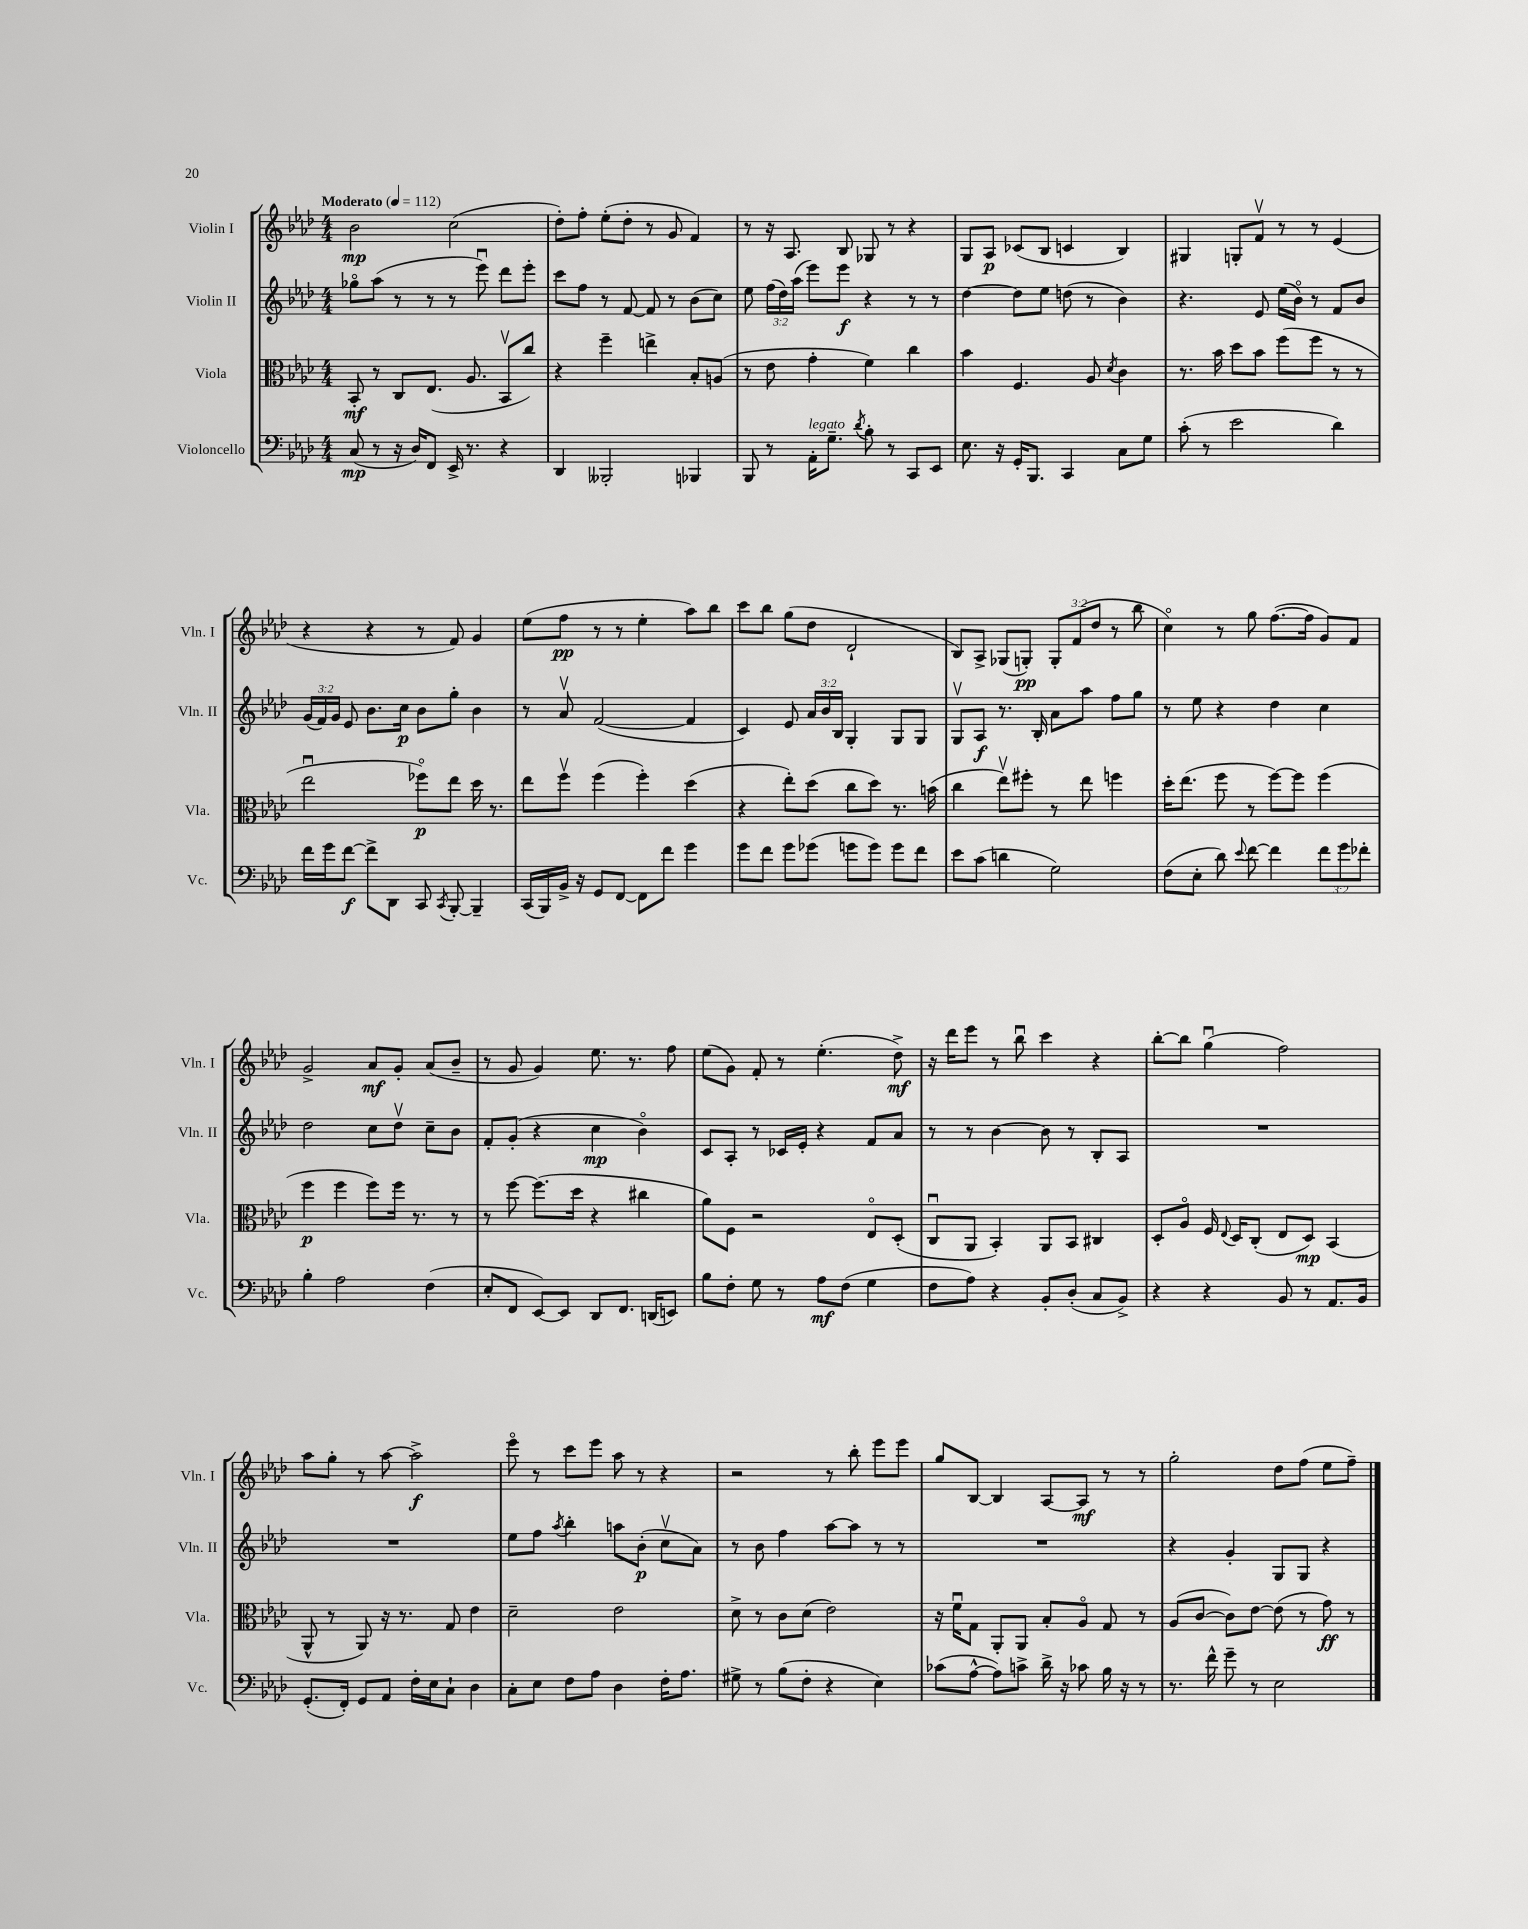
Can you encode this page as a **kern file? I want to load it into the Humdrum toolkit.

**kern	**kern	**kern	**kern
*staff4	*staff3	*staff2	*staff1
*clefF4	*clefC3	*clefG2	*clefG2
*k[b-e-a-d-]	*k[b-e-a-d-]	*k[b-e-a-d-]	*k[b-e-a-d-]
*M4/4	*M4/4	*M4/4	*M4/4
*MM112	*MM112	*MM112	*MM112
(8C/	8BB-'/	8gg-o\L	2b-\
8r	8r	(8aa-\J	.
16r	8C/L	8r	.
16D-/LK)	.	.	.
8FF/J	(8.E-/J	8r	.
16EE-^/	.	8r	(2cc\
8.r	8.A-/	.	.
.	.	8eee-u\)	.
4r	8BB-v/L	8ddd-\L	.
.	8cc/J)	8eee-'\J	.
=	=	=	=
4DD-/	4r	8ccc\L	8dd-'\L)
.	.	8ff\J	8ff'\J
2BBB--'/	4ff~\	8r	(8ee-'\L
.	.	[8f/	8dd-'\J
.	4ee^\	8f/]	8r
.	.	8r	8g/
4BBB-/	8B-'/L	(8b-\L	4f/)
.	(8A/J	8cc\J)	.
=	=	=	=
8BBB-/	8r	8ee-\	8r
8r	8e-\	(24ff\LL	16r
.	.	24dd-\)	.
.	.	.	8.A-/
.	.	(24aa-\JJ	.
16AA-'\LK	4g'\	8eee-\L)	.
8.G~\J	.	.	.
.	.	8eee-\J	8B-/
8qd-/	.	.	.
8B-'\	4f\)	4r	8G-/
8r	.	.	8r
8CC/L	4cc\	8r	4r
8EE-/J	.	8r	.
=	=	=	=
8.E-\	4b-\	[4dd-\	8G/L
.	.	.	8A-/J
16r	.	.	.
16GG'/LK	4.F/	8dd-\]L	(8c-/L
8.BBB-/J	.	.	.
.	.	8ee-\J	8B-/J
4CC/	.	(8dd\	4c/
.	8A-/	8r	.
.	8qd-/	.	.
8C\L	4c\	4b-\)	4B-/)
8G\J	.	.	.
=	=	=	=
(8c'\	8.r	4.r	4G#/
8r	.	.	.
.	16b-\	.	.
2e-\	8dd-\L	.	8G'/L
.	8b-\J	8e-/	8fv/J
.	(8ff\L	(16ee-\LL	8r
.	.	16b-o\JJ)	.
.	8ff\J	8r	8r
4d-\)	8r	8f/L	(4e-/
.	8r	8b-/J	.
=	=	=	=
16f\LL	2ee-u\	(24g/LL	4r
.	.	24f/)	.
16g\J	.	.	.
.	.	24g/JJ	.
[8f\J	.	8e-/	.
8f^\]L	.	8.b-\L	4r
8DD-\J	.	.	.
.	.	16cc\Jk	.
8CC/	8ff-o\L)	8b-\L	8r
8qCC/	.	.	.
[8BBB-'/	8ee-\J	8gg'\J	8f/)
4BBB-~/]	16dd-\	4b-\	4g/
.	8.r	.	.
=	=	=	=
(16CC/LL	8ee-\L	8r	(8ee-\L
16BBB-/)	.	.	.
16BB-^/JJ	8ffv\J	8a-v/	8ff\J
16r	.	.	.
8GG/L	(4ff\	([2f/	8r
[8FF/J	.	.	8r
8FF\]L	4ff'\)	.	4ee-'\
8f\J	.	.	.
4g\	(4dd-\	4f/]	8aa-\L)
.	.	.	8bb-\J
=	=	=	=
8g\L	4r	4c/)	8ccc\L
8f\J	.	.	8bb-\J
8g\L	8ee-'\L)	8e-/	(8gg\L
(8g-\J	(8dd-\J	24a-/LL	8dd-\J
.	.	24b-/	.
.	.	24B-/JJ	.
8g\L	8cc\L	4G'/	2d-`/
8g\J)	8dd-\J)	.	.
8g\L	8.r	8G/L	.
8f\J	.	8G/J	.
.	(16b\	.	.
=	=	=	=
8e-\L	4cc\	8Gv/L	8B-/L)
(8c\J	.	8A-/J	8A-^/J
4d\	8ee-v\L)	8.r	(8G-/L
.	8ff#'\J	.	8G'/J)
.	.	16B-'/	.
2G\)	8r	8a-\L	12G'/L
.	.	.	(12f/
.	8ee-\	8aa-\J	.
.	.	.	12dd-/J
.	4ff\	8ff\L	8r
.	.	8gg\J	8bb-\
=	=	=	=
(8F\L	16dd-'\LK	8r	4cco\)
.	(8.ee-\J	.	.
8E-'\J	.	8ee-\	.
8d-\)	8ff\	4r	8r
8qqe-/	.	.	.
[8f\	8r	.	8gg\
4f\]	[8ff\L)	4dd-\	([8.ff\L
.	8ff\]J	.	.
.	.	.	16ff\]Jk
12f\L	(4ff\	4cc\	8g/L)
12g\	.	.	.
.	.	.	8f/J
12f-'\J	.	.	.
=	=	=	=
4B-'\	4ff\	2dd-\	2g^/
2A-\	4ff\	.	.
.	8ff\L)	8cc\L	8a-/L
.	16ff\Jk	8dd-v\J	8g'/J
.	8.r	.	.
(4F\	.	8cc~\L	(8a-/L
.	8r	8b-\J	8b-~/J
=	=	=	=
8E-'/L	8r	8f'/L	8r
8FF/J	[8ff\	(8g'/J	8g/
[8EE-/L)	(8.ff\]L	4r	4g/)
8EE-/]J	.	.	.
.	16dd-\Jk	.	.
8DD-/L	4r	4cc\	8.ee-\
8.FF/J	.	.	.
.	.	.	8.r
.	4cc#\	4b-o\)	.
(16DD/LK	.	.	.
8EE/J)	.	.	8ff\
=	=	=	=
8B-\L	8a-\L)	8c/L	(8ee-\L
8F'\J	8F\J	8A-'/J	8g\J)
8G\	2r	8r	8f'/
8r	.	16c-/LL	8r
.	.	16e-'/JJ	.
8A-\L	.	4r	(4.ee-'\
(8F\J	.	.	.
4G\	8E-o/L	8f/L	.
.	(8D-'/J	8a-/J	8dd-^\)
=	=	=	=
8F\L	8Cu/L	8r	16r
.	.	.	16ddd-\LK
8A-\J)	8AA-/J	8r	8eee-\J
4r	4BB-'/)	[4b-\	8r
.	.	.	8bb-u\
8BB-'/L	8AA-/L	8b-\]	4ccc\
(8D-'/J	8BB-/J	8r	.
8C/L	4C#/	8B-'/L	4r
8BB-^/J)	.	8A-/J	.
=	=	=	=
4r	8D-'/L	1r	[8bb-'\L
.	8A-o/J	.	8bb-\]J
4r	16F/	.	(4ggu\
.	8qqE-/	.	.
.	16D-/LK	.	.
.	(8C'/J	.	.
8BB-/	8E-/L	.	2ff\)
8r	8D-/J)	.	.
8.AA-/L	(4BB-/	.	.
16BB-/Jk	.	.	.
=	=	=	=
(8.GG'/L	8AA-^^/	1r	8aa-\L
.	8r	.	8gg'\J
16FF'/Jk)	.	.	.
8GG/L	8AA-/)	.	8r
8AA-/J	16r	.	[8aa-\
.	8.r	.	.
16F'\LL	.	.	2aa-^\]
16E-\J	.	.	.
8C`\J	8G/	.	.
4D-\	4e-\	.	.
=	=	=	=
8C'\L	2d-~\	8ee-\L	8eee-o\
8E-\J	.	8ff\J	8r
.	.	8qaa-/	.
8F\L	.	4bb-'\	8ccc\L
8A-\J	.	.	8eee-\J
4D-\	2e-\	8aa\L	8aa-\
.	.	(8b-'\J	8r
16F'\LK	.	8ccv\L	4r
8.A-\J	.	.	.
.	.	8a-\J)	.
=	=	=	=
8G#^\	8d-^\	8r	2r
8r	8r	8b-\	.
(8B-\L	8c\L	4ff\	.
8F'\J	(8d-\J	.	.
4r	2e-\)	[8aa-\L	8r
.	.	8aa-\]J	8bb-'\
4E-\)	.	8r	8eee-\L
.	.	8r	8eee-\J
=	=	=	=
(8c-\L	16r	1r	8gg/L
.	16fu\LK	.	.
[8A-^^\J	8G\J	.	[8B-/J
8A-\]L)	8AA-'/L	.	4B-/]
8c^\J	8AA-/J	.	.
16d-^\	8B-'/L	.	[8A-/L
16r	.	.	.
8c-\	8A-o/J	.	8A-/]J
16B-\	8G/	.	8r
16r	.	.	.
8r	8r	.	8r
=	=	=	=
8.r	(8A-/L	4r	2gg'\
.	[8c/J	.	.
16f^^\	.	.	.
8g~\	8c\]L)	4g'/	.
8r	[8e-\J	.	.
2E-\	(8e-\]	8G/L	8dd-\L
.	8r	8G/J	(8ff\J
.	8g\)	4r	8ee-\L
.	8r	.	8ff~\J)
==	==	==	==
*-	*-	*-	*-
